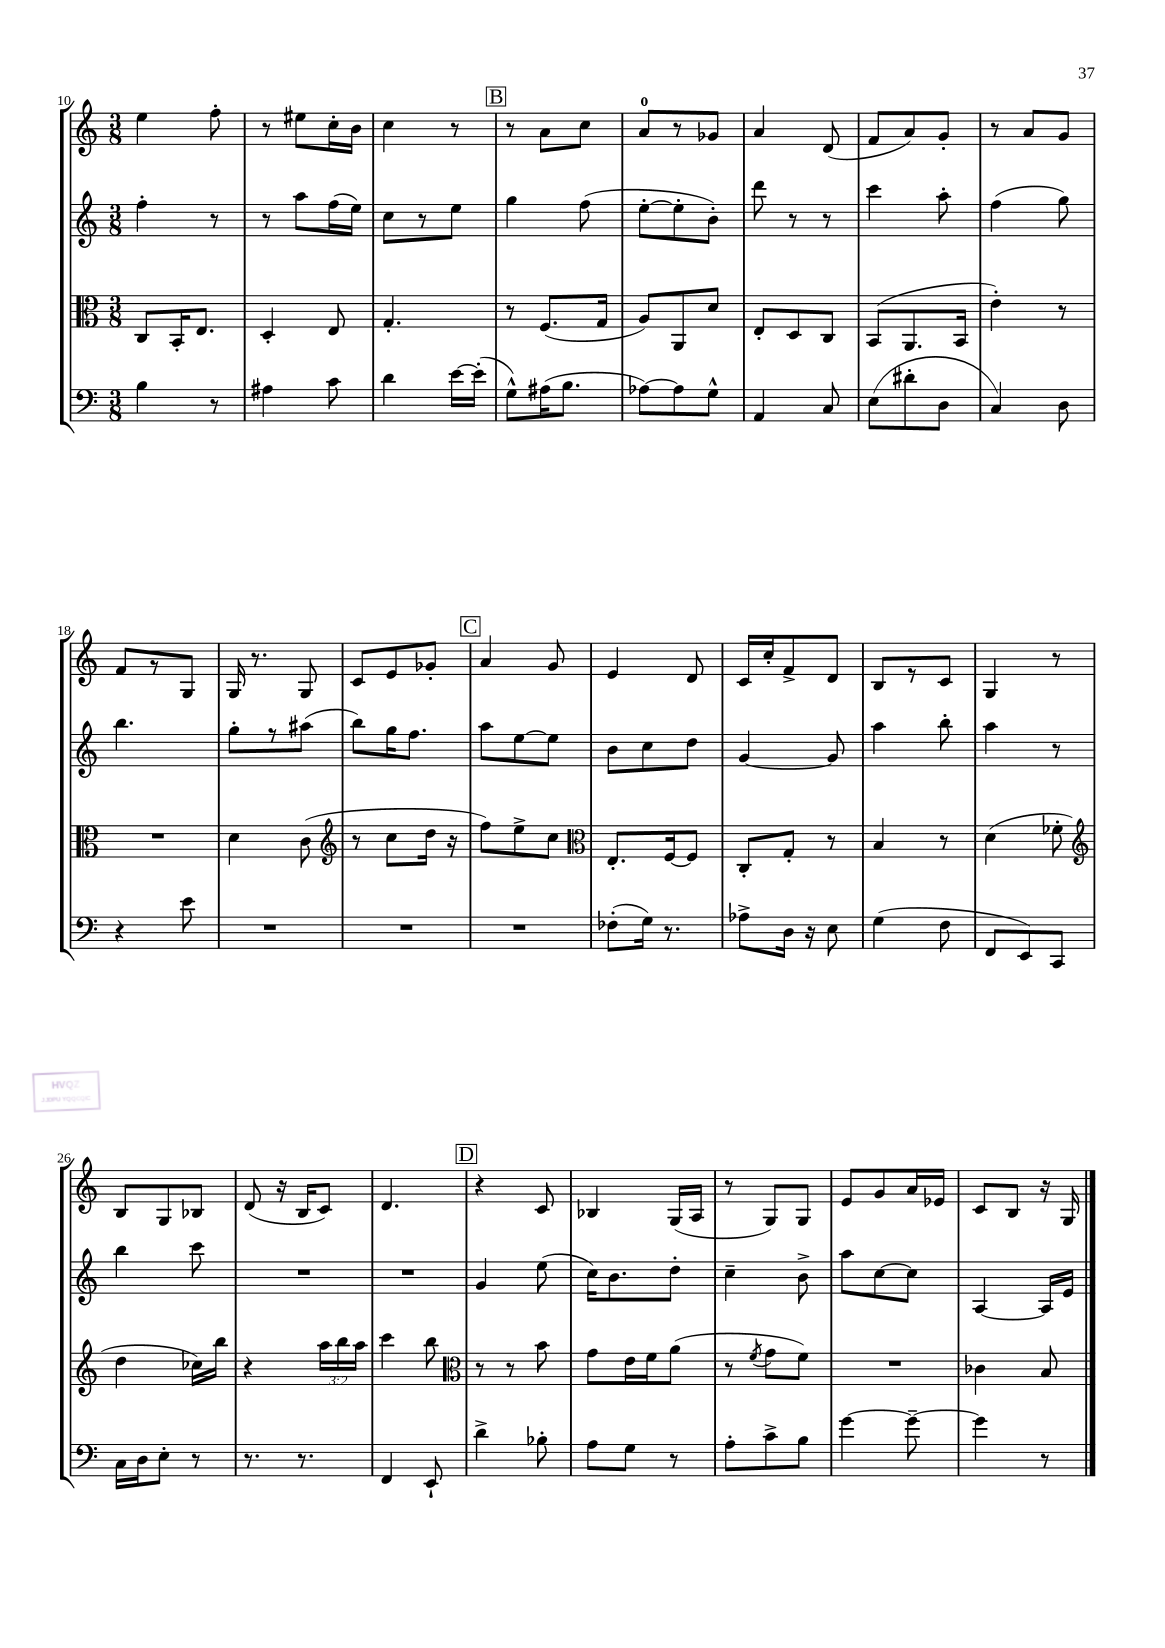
<<
\new StaffGroup <<
\new Staff = "s0" {
    \clef treble \key c \major \numericTimeSignature \time 3/8
    \autoBeamOff e''4 f''8-. |
    r8 eis''8[ c''16-. b'16] |
    c''4 r8 |
    \mark \markup { \box "B" } r8 a'8[ c''8] |
    a'8[-0 r8 ges'8] |
    a'4 d'8( |
    f'8[ a'8) g'8]-. |
    r8 a'8[ g'8] |
    f'8[ r8 g8] |
    g16 r8. g8 |
    c'8[ e'8 ges'8]-. |
    \mark \markup { \box "C" } a'4 g'8 |
    e'4 d'8 |
    c'16[ c''16-. f'8-> d'8] |
    b8[ r8 c'8] |
    g4 r8 |
    b8[ g8 bes8] |
    d'8( r16 b16[ c'8]) |
    d'4. |
    \mark \markup { \box "D" } r4 c'8 |
    bes4 g16[( a16] |
    r8 g8[) g8] |
    e'8[ g'8 a'16 ees'16] |
    c'8[ b8] r16 g16 \bar "|." |
}
\new Staff = "s1" {
    \clef treble \key c \major \numericTimeSignature \time 3/8
    \autoBeamOff f''4-. r8 |
    r8 a''8[ f''16( e''16]) |
    c''8[ r8 e''8] |
    \mark \markup { \box "B" } g''4 f''8( |
    e''8[~-. e''8-. b'8]-.) |
    d'''8 r8 r8 |
    c'''4 a''8-. |
    f''4( g''8) |
    b''4. |
    g''8[-. r8 ais''8]( |
    b''8[) g''16 f''8.] |
    \mark \markup { \box "C" } a''8[ e''8~ e''8] |
    b'8[ c''8 d''8] |
    g'4~ g'8 |
    a''4 b''8-. |
    a''4 r8 |
    b''4 c'''8 |
    R4. |
    R4. |
    \mark \markup { \box "D" } g'4 e''8( |
    c''16[) b'8. d''8]-. |
    c''4-- b'8-> |
    a''8[ c''8~ c''8] |
    a4~ a16[ e'16] \bar "|." |
}
\new Staff = "s2" {
    \clef alto \key c \major \numericTimeSignature \time 3/8 \override Staff.TupletNumber.text = #tuplet-number::calc-fraction-text
    \autoBeamOff c8[ b,16-. e8.] |
    d4-. e8 |
    g4.-. |
    \mark \markup { \box "B" } r8 f8.[( g16] |
    a8[) a,8 d'8] |
    e8[-. d8 c8] |
    b,8[( a,8. b,16] |
    e'4-.) r8 |
    R4. |
    d'4 c'8( |
    \clef treble r8 c''8[ d''16] r16 |
    \mark \markup { \box "C" } f''8[) e''8-> c''8] |
    \clef alto e8.[-. f16~ f8] |
    c8[-. g8]-. r8 |
    b4 r8 |
    d'4( fes'8-. |
    \clef treble d''4 ces''16[) b''16] |
    r4 \tuplet 3/2 { a''16[ b''16 a''16] } |
    c'''4 b''8 |
    \mark \markup { \box "D" } \clef alto r8 r8 b'8 |
    g'8[ e'16 f'16 a'8]( |
    r8 \acciaccatura { f'8 } g'8[ f'8]) |
    R4. |
    ces'4 b8 \bar "|." |
}
\new Staff = "s3" {
    \clef bass \key c \major \numericTimeSignature \time 3/8
    \autoBeamOff b4 r8 |
    ais4 c'8 |
    d'4 e'16[~ e'16]-.( |
    \mark \markup { \box "B" } g8[-^) ais16( b8.] |
    aes8[~) aes8 g8]-^ |
    a,4 c8 |
    e8[( dis'8-. d8] |
    c4) d8 |
    r4 e'8 |
    R4. |
    R4. |
    \mark \markup { \box "C" } R4. |
    fes8[-.( g16]) r8. |
    aes8[-> d16] r16 e8 |
    g4( f8 |
    f,8[ e,8) c,8] |
    c16[ d16 e8]-. r8 |
    r8. r8. |
    f,4 e,8-! |
    \mark \markup { \box "D" } d'4-> bes8-. |
    a8[ g8] r8 |
    a8[-. c'8-> b8] |
    g'4~ g'8~-- |
    g'4 r8 \bar "|." |
}
>>
>>
\layout { \context { \Score currentBarNumber = #10 } }
